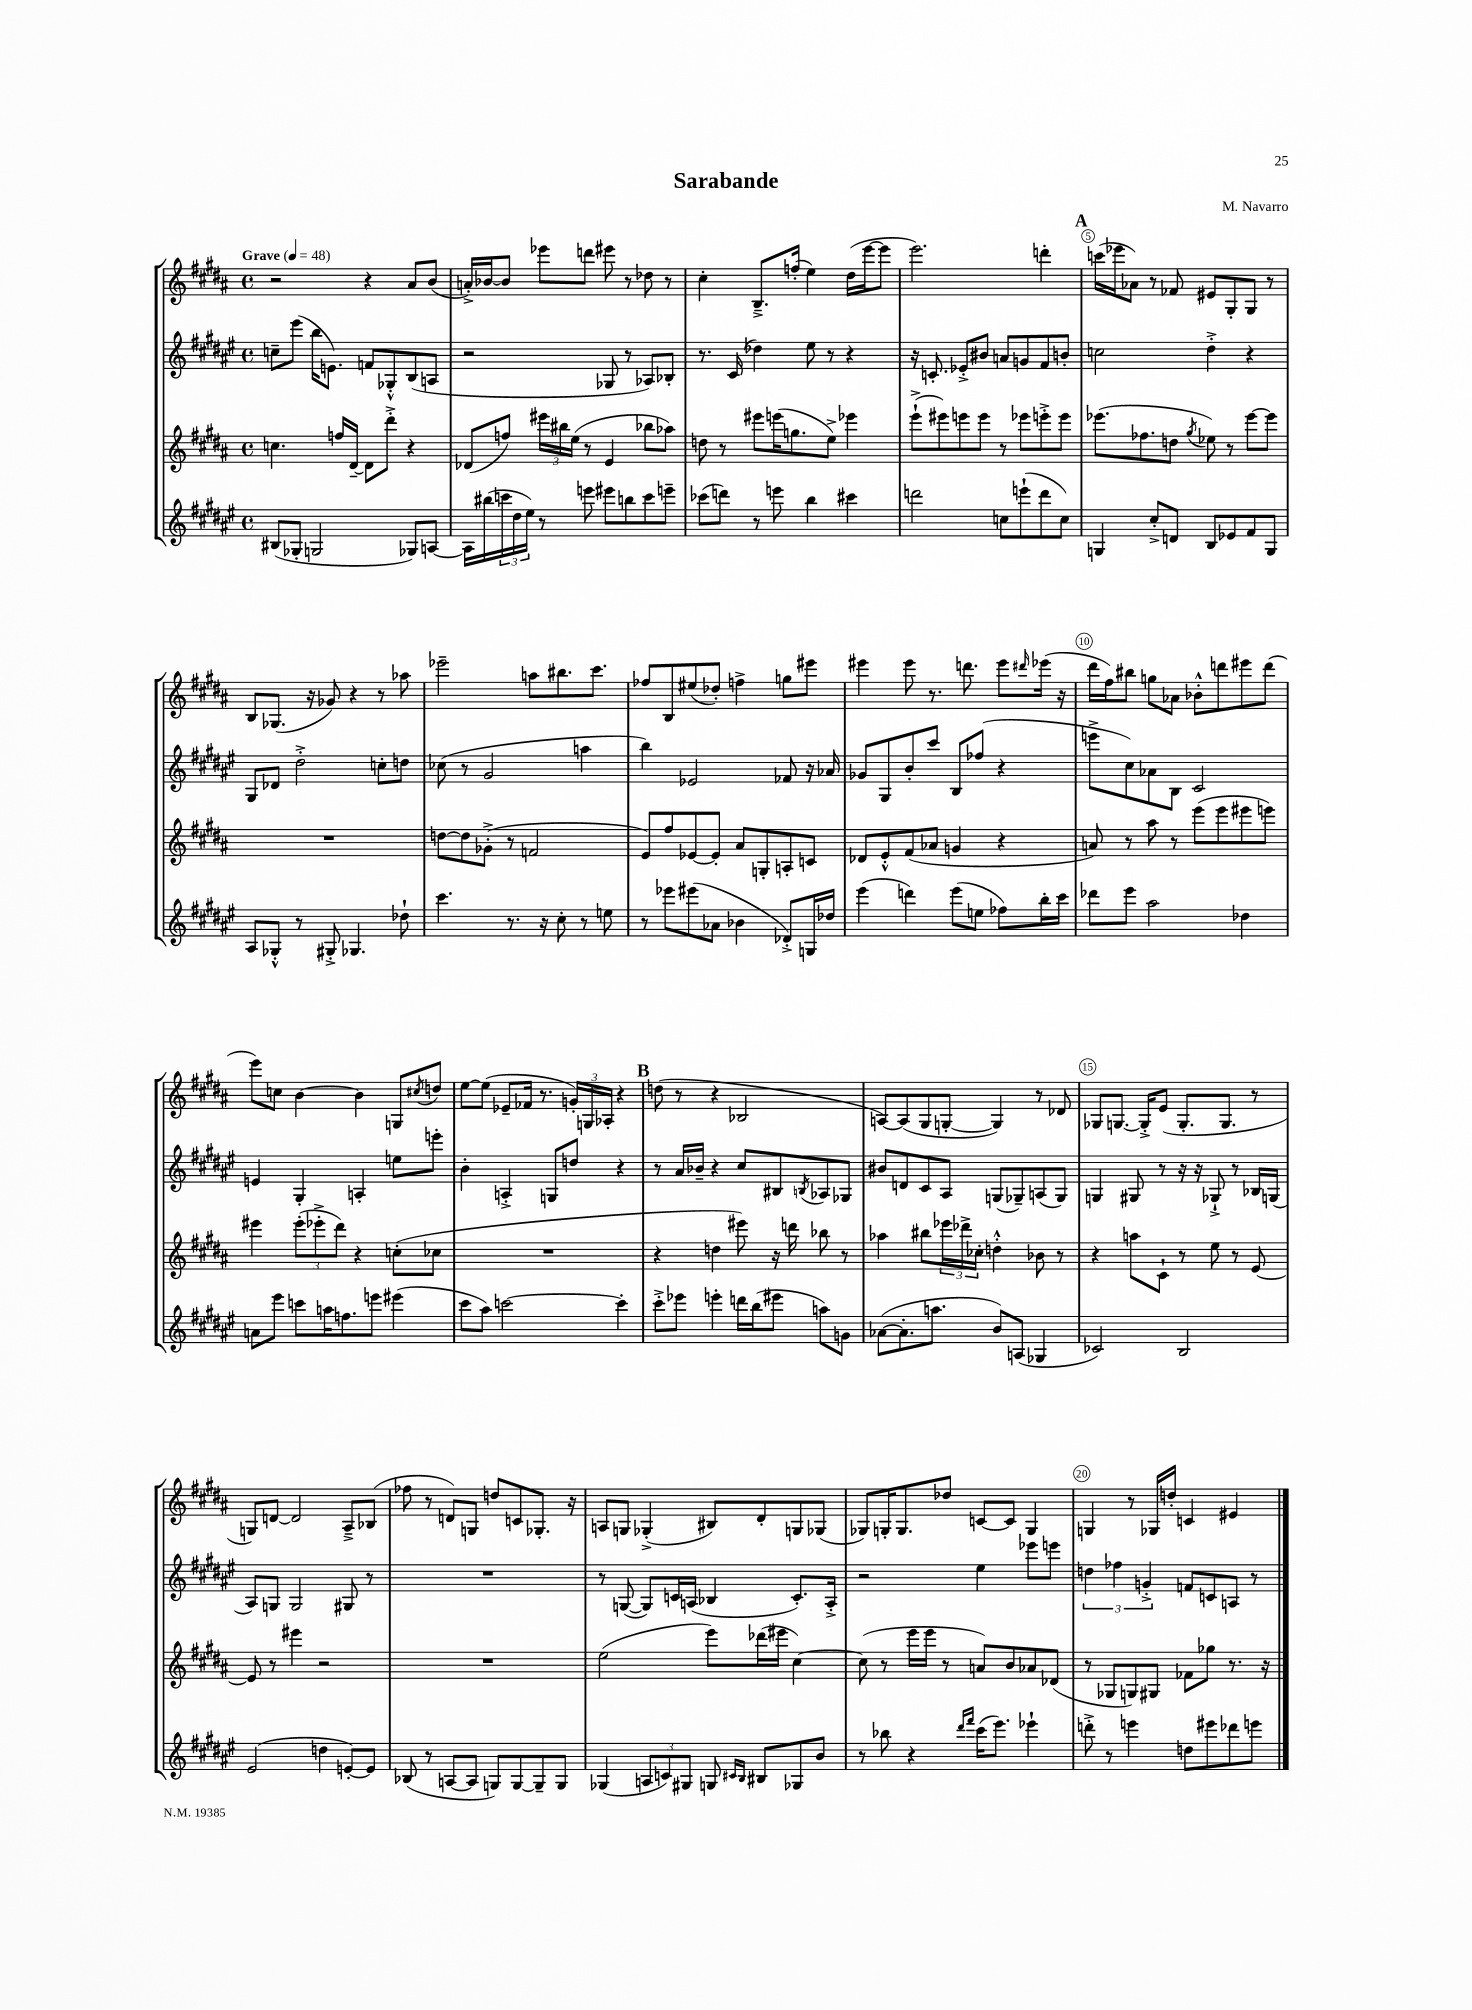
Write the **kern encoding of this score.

**kern	**kern	**kern	**kern
*part4	*part3	*part2	*part1
*staff4	*staff3	*staff2	*staff1
*clefG2	*clefG2	*clefG2	*clefG2
*k[f#c#g#d#a#e#]	*k[f#c#g#d#a#]	*k[f#c#g#d#a#e#]	*k[f#c#g#d#a#]
*M4/4	*M4/4	*M4/4	*M4/4
*met(c)	*met(c)	*met(c)	*met(c)
*MM48	*MM48	*MM48	*MM48
=1	=1	=1	=1
!	!	!	!LO:TX:a:B:t=Grave
(8B#X/L	4.ccn\	8ccn~\L	2r
8G-X'/J	.	(8eee#\J	.
2Gn/	.	16bb\KL	.
.	.	8.en\J)	.
.	16ffn/LL	.	.
.	[16d#~/JJ	.	.
.	8d#\L]	8fn/L	4r
.	8ddd#'^\J	8G-X'^^/	.
8G-X/L)	4r	(8B/	8a#/L
[8An/J	.	8An/J	(8b/J
=2	=2	=2	=2
16A\LL]	(8d-X/L	2r	16an'^/LL)
(16bb#X\	.	.	[16b-X/J
24cccn\	8ffn/J)	.	8b-/J]
24dd#\	.	.	.
24ee#\JJ)	.	.	.
8r	24eee#X\LL	.	8eee-X\L
.	24bb#X\	.	.
.	(24ee\JJ	.	.
8eeen\	8r	.	8dddn\J
8eee#X\L	4e/	8G-X/	8eee#X\
8bbn\	.	8r	8r
8ccc\	8bb-X\L	8A-X/L)	8dd-X\
8eeen~\J	8aa-X\J)	8B-X'/J	8r
=3	=3	=3	=3
(8ccc-X\L	8ddn\	8.r	4cc#'\
8dddn\J)	8r	.	.
.	.	(16c#/	.
8r	8eee#X\L	4dd-X\)	8.B~^/L
8eeen\	(16eeen\K	.	.
.	8.ggn\	.	(16ffn'/Jk
4bb\	.	8ee#\	4ee\)
.	8ee^\J)	8r	.
4ccc#X\	4eee-X\	4r	(16dd#\LL
.	.	.	[16eee\J
.	.	.	8eee\J]
=4	=4	=4	=4
2dddn\	(8eee`^\L	16r	2.eee\)
.	.	8.cn'/	.
.	8eee#X\)	.	.
.	8eeen\	8e-X'^/L	.
.	8eee\J	8b#X/J	.
8ccn\L	8r	8an/L	.
(8eeen`\	8eee-X\L	8gn/	.
8ddd\	8eeen'^\	8f#/	4dddn'\
8cc\J)	8eee\J	8bn'/J	.
!!LO:REH:place=s1:t=A
=5	=5	=5	=5
4Gn/	(8.eee-X\L	2ccn\	(16cccn\LL
.	.	.	16eee-X\J
.	.	.	8a-X\J)
.	8.ff-X\	.	.
8cc#'^/L	.	.	8r
8dn/J	8ddn\J	.	8f-X/
.	8qgg#/	.	.
8B/L	8ee-X\)	4dd#'^\	8e#X/L
8e-X/	8r	.	8G#'/
8f#/	[8eee-\L	4r	8G#/J
8G/J	8eee-\J]	.	8r
!!LO:LB:g=z
=6	=6	=6	=6
8A#/L	1r	8G#/L	8B/L
8G-X'^^/J	.	8d-X/J	(8.G-X/J
8r	.	2dd#'^\	.
.	.	.	16r
8G#X'^/	.	.	8g-X/)
4.G-X/	.	.	4r
.	.	8ccn'\L	8r
8dd-X`\	.	8ddn\J	8aa-X\
=7	=7	=7	=7
4.ccc#\	[8ddn\L	(8cc-X\	2eee-X~\
.	8dd\]	8r	.
.	(8g-X'^\J	2g#/	.
8.r	8r	.	.
.	2fn/	.	8aan\L
16r	.	.	.
8cc#'\	.	.	8.bb#X\
8r	.	4aan\	.
.	.	.	8.ccc#\J
8een\	.	.	.
=8	=8	=8	=8
8r	8e/L)	4bb\)	8ff-X/L
8eee-X\L	8ff#/	.	8B/
(8eee#X\	[8e-X/	2e-X/	(8ee#X/
8a-X\J	8e-'/J]	.	8dd-X'/J)
4b-X\	8a#/L	.	4ffn^\
.	8Gn'/	.	.
8d-X'^/L)	8An'/	8f-X/	8ggn\L
16Gn/L	8cn/J	16r	8eee#X\J
16dd-X/JJ	.	16a-X/	.
=9	=9	=9	=9
(4eee#\	8d-X/L	8g-X/L	4eee#X\
.	8e'^^/	8G#/	.
4dddn\)	(8f#/	8b'/	8eee#\
.	8a-X/J	8ccc#/J	8.r
(8eee#\L	4gn/	8B/L	.
.	.	.	8.dddn\
8een\J	.	(8ff-X/J	.
8ff-X\L)	4r	4r	8eee#\L
.	.	.	16qqddd#X/
16bb'\L	.	.	(16eee-X\Jk
16ccc#\JJ	.	.	16r
=10	=10	=10	=10
8ddd-X\L	8an/)	8eeen^\L	16ddd#\LL
.	.	.	16ff#\J)
8eee#\J	8r	8cc#\)	8bb#X\J
2aa#\	8aa#\	8a-X\	8ggn\L
.	8r	8B\J	8a-X\J
.	(8eee\L	2c#/	8b-X'^^\L
.	8eee\	.	8dddn\
4dd-X\	8eee#X\	.	8eee#X\
.	8eeen\J)	.	(8ddd\J
!!LO:LB:g=z
=11	=11	=11	=11
8an\L	4eee#X\	4en/	8eee\L)
8eee#\J	.	.	8ccn\J
8cccn\L	(12eee#'\L	4G#'/	[4b\
.	12eee-X'^\	.	.
16aan\K	.	.	.
.	12ddd#\J)	.	.
8.ffn\	.	.	.
.	4r	4An'/	4b\]
8eeen\J	.	.	.
(4eee#X\	(8ccn'\L	8een\L	8Gn/L
.	.	.	8qcc#X/
.	8cc-X\J	8eeen'\J	8ddn/J
=12	=12	=12	=12
8ccc#\L	1r	4b'\	[8ee\L
8aa#\J)	.	.	(8ee\J]
[2cccn\	.	4An'^/	8e-X~/L
.	.	.	16f-X/Jk
.	.	.	8.r
.	.	8Gn/L	.
.	.	8ddn/J	24gn'/LL)
.	.	.	24Gn/
.	.	.	24A-X'/JJ
4ccc'\]	.	4r	4r
!!LO:REH:place=s1:t=B
=13	=13	=13	=13
8ccc#'^\L	4r	8r	(8ddn\
8eee-X\J	.	16a#/LL	8r
.	.	16b-X~/JJ	.
4eeen'\	4ddn\	4r	4r
16dddn\LL	8eee#X\)	8cc#/L	2B-X/
(16bb\J	.	.	.
8eee#X\J	16r	8B#X/	.
.	16dddn\	.	.
.	.	8qBn/	.
8aan\L)	8bb-X\	8A-X/	.
8gn\J	8r	8G-X/J	.
=14	=14	=14	=14
([8a-X\L	4aa-X\	8b#X/L	[8An/L)
8.a-'\]	.	8dn/	(8A/]
.	8bb#X\L	8c#/	8G#/
8.aan\J	.	.	.
.	24eee-X\L	8A#/J	[8Gn'/J
.	24ddd-X^\	.	.
.	24cc-X'\JJ	.	.
8b/L)	4ddn'^^\	(8Gn/L	4G/])
(8An/J	.	8G-X~/)	.
4G-X/	8b-X\	(8An/	8r
.	8r	8G-/J)	8d-X/
=15	=15	=15	=15
2c-X/)	4r	4Gn/	8G-X/L
.	.	.	[8.Gn/J
.	8aan\L	8G#X/	.
.	.	.	16G'^/KL]
.	8c#`\J	8r	(8e/J
2B/	8r	16r	8.G'/L
.	.	16r	.
.	8ee\	8G-X`^/	.
.	.	.	8.G/J
.	8r	8r	.
.	[8e/	16B-X/LL	8r
.	.	(16Gn/JJ	.
!!LO:LB:g=z
=16	=16	=16	=16
(2e#/	8e/]	8A#/L)	8Gn/L)
.	8r	8Gn/J	[8dn/J
.	4eee#X\	2G/	2d/]
4ddn\	2r	.	.
[8en'/L)	.	8G#X/	8A#~^/L
8e/J]	.	8r	(8B-X/J
=17	=17	=17	=17
(8B-X/	1r	1r	8ff-X\
8r	.	.	8r
[8An/L	.	.	8dn/L)
8A/J]	.	.	8Gn/J
8Gn/L)	.	.	8ddn/L
[8G/	.	.	8cn/
8G~/]	.	.	8.G-X'/J
8G/J	.	.	.
.	.	.	16r
=18	=18	=18	=18
(4G-X/	(2ee\	8r	8An/L
.	.	([8Gn/	8Gn/J
12An/L	.	8G/L])	(4G-X'^/
12cn/)	.	.	.
.	.	16cn/L	.
12G#X/J	.	.	.
.	.	(16An/JJ	.
8Gn/	8eee\L)	4B-X/	8B#X/L)
16qqc#X/LL	.	.	.
16qqB/JJ	.	.	.
8B#X/L	(16ddd-X\L	.	8d#'/
.	16eee#X\JJ	.	.
8G-X/	[4cc#\)	8.c'/L)	8Gn/
8b/J	.	.	(8G-X/J
.	.	16A'^/Jk	.
=19	=19	=19	=19
8r	(8cc#\]	2r	8G-X/L)
8bb-X\	8r	.	16Gn'/K
.	.	.	8.G/
4r	16eee\LL	.	.
.	16eee\JJ	.	.
.	8r	.	8dd-X/J
16qqddd#/LL	.	.	.
16qqfff#/JJ	.	.	.
(16ccc#\KL	8an/L)	4ee#\	[8cn/L
8.eee#\J)	.	.	.
.	8b/	.	8c/J]
4eee-X`\	8a-X/	8eee-X\L	4G/
.	(8d-X/J	8eeen\J	.
=20	=20	=20	=20
8dddn'^\	8r	6ddn\	4Gn/
8r	8G-X/L	.	.
.	.	6ff-X\	.
4eeen\	8Gn/)	.	8r
.	.	6gn'^/	.
.	8G#X/J	.	16G-X/LL
.	.	.	16ddn'/JJ
8ddn\L	8f-X\L	8fn/L	4cn/
8eee#X\	8gg-X\J	8cn/	.
8ddd-X\	8.r	8An/J	4e#X/
8eeen\J	.	8r	.
.	16r	.	.
==	==	==	==
*-	*-	*-	*-
